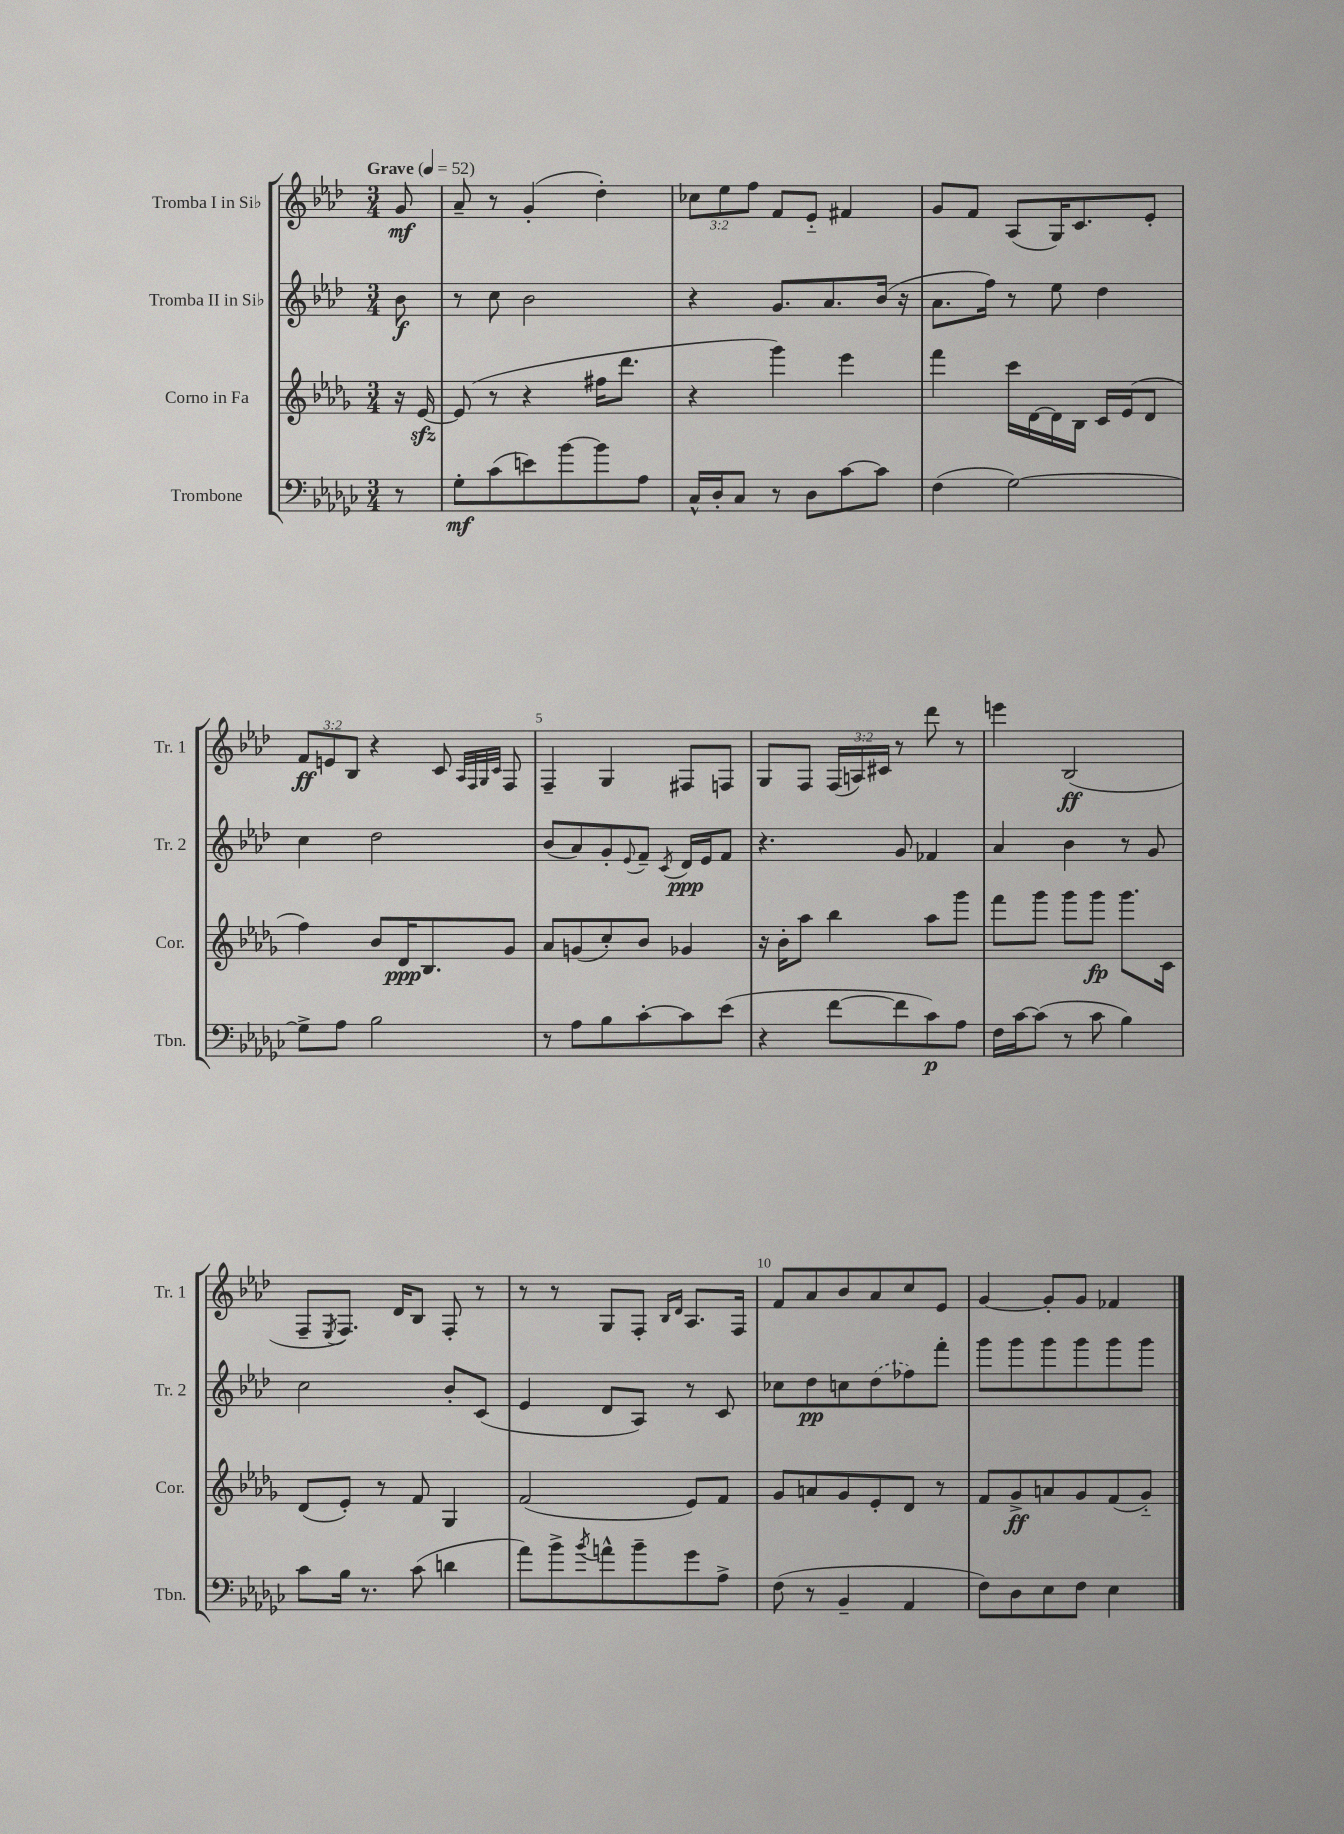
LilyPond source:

<<
\new StaffGroup <<
\new Staff = "s0" \with { instrumentName = "Tromba I in Sib" shortInstrumentName = "Tr. 1" } {
    \clef treble \key aes \major \numericTimeSignature \time 3/4 \override Staff.TupletNumber.text = #tuplet-number::calc-fraction-text \partial 8 \tempo "Grave" 4 = 52
    g'8\mf |
    aes'8-- r8 g'4-.( des''4-.) |
    \tuplet 3/2 { ces''8 ees''8 f''8 } f'8 ees'8-_ fis'4 |
    g'8 f'8 aes8( g16) c'8. ees'8-. |
    \tuplet 3/2 { f'8\ff e'8 bes8 } r4 c'8 \grace { aes32 f32 g32 c'32 } f8 |
    f4-- g4 fis8 f8 |
    g8 f8 \tuplet 3/2 { f16( a16) cis'16 } r8 des'''8 r8 |
    e'''4 bes2\ff( |
    f8-- \acciaccatura { ees8 } f8.) des'16 bes8 f8-. r8 |
    r8 r8 g8 f8-. \grace { bes16 des'16 } aes8. f16 |
    f'8 aes'8 bes'8 aes'8 c''8 ees'8 |
    g'4~ g'8-. g'8 fes'4 \bar "|." |
}
\new Staff = "s1" \with { instrumentName = "Tromba II in Sib" shortInstrumentName = "Tr. 2" } {
    \clef treble \key aes \major \numericTimeSignature \time 3/4 \partial 8
    bes'8\f |
    r8 c''8 bes'2 |
    r4 g'8. aes'8. bes'16( r16 |
    aes'8. f''16) r8 ees''8 des''4 |
    c''4 des''2 |
    bes'8( aes'8) g'8-. \appoggiatura { ees'8 } f'8-- \acciaccatura { c'8 } des'16\ppp ees'16 f'8 |
    r4. g'8 fes'4 |
    aes'4 bes'4 r8 g'8 |
    c''2 bes'8-. c'8( |
    ees'4 des'8 aes8) r8 c'8 |
    ces''8 des''8\pp c''8 \once \slurDashed des''8( fes''8) f'''8-. |
    g'''8 g'''8 g'''8 g'''8 g'''8 g'''8 \bar "|." |
}
\new Staff = "s2" \with { instrumentName = "Corno in Fa" shortInstrumentName = "Cor." } {
    \clef treble \key des \major \numericTimeSignature \time 3/4 \partial 8
    r16 ees'16~\sfz |
    ees'8( r8 r4 fis''16 des'''8. |
    r4 ges'''4) ees'''4 |
    f'''4 c'''16 des'16~ des'16 bes16 c'16 ees'16( des'8 |
    f''4) bes'8 des'16\ppp bes8. ges'8 |
    aes'8 g'8( c''8-.) bes'8 ges'4 |
    r16 bes'16-. aes''8 bes''4 aes''8 ges'''8 |
    f'''8 ges'''8 ges'''8 ges'''8\fp ges'''8. c'16 |
    des'8( ees'8-.) r8 f'8 ges4 |
    f'2( ees'8) f'8 |
    ges'8 a'8 ges'8 ees'8-. des'8 r8 |
    f'8 ges'8->\ff a'8 ges'8 f'8( ges'8-_) \bar "|." |
}
\new Staff = "s3" \with { instrumentName = "Trombone" shortInstrumentName = "Tbn." } {
    \clef bass \key ges \major \numericTimeSignature \time 3/4 \partial 8
    r8 |
    ges8-.\mf ces'8( e'8) bes'8~ bes'8 aes8 |
    ces16-^ des16-. ces8 r8 des8 ces'8~ ces'8 |
    f4( ges2~) |
    ges8-> aes8 bes2 |
    r8 aes8 bes8 ces'8~-. ces'8 ees'8( |
    r4 f'8~ f'8 ces'8\p) aes8 |
    f16 ces'16~ ces'8( r8 ces'8 bes4) |
    ces'8 bes16 r8. ces'8( d'4 |
    aes'8) bes'8-> \acciaccatura { bes'8 } a'8-^ bes'8-- ges'8 aes8-> |
    f8( r8 bes,4-- aes,4 |
    f8) des8 ees8 f8 ees4 \bar "|." |
}
>>
>>
\layout { \context { \Score \override BarNumber.break-visibility = ##(#f #t #t) barNumberVisibility = #(every-nth-bar-number-visible 5) } }
